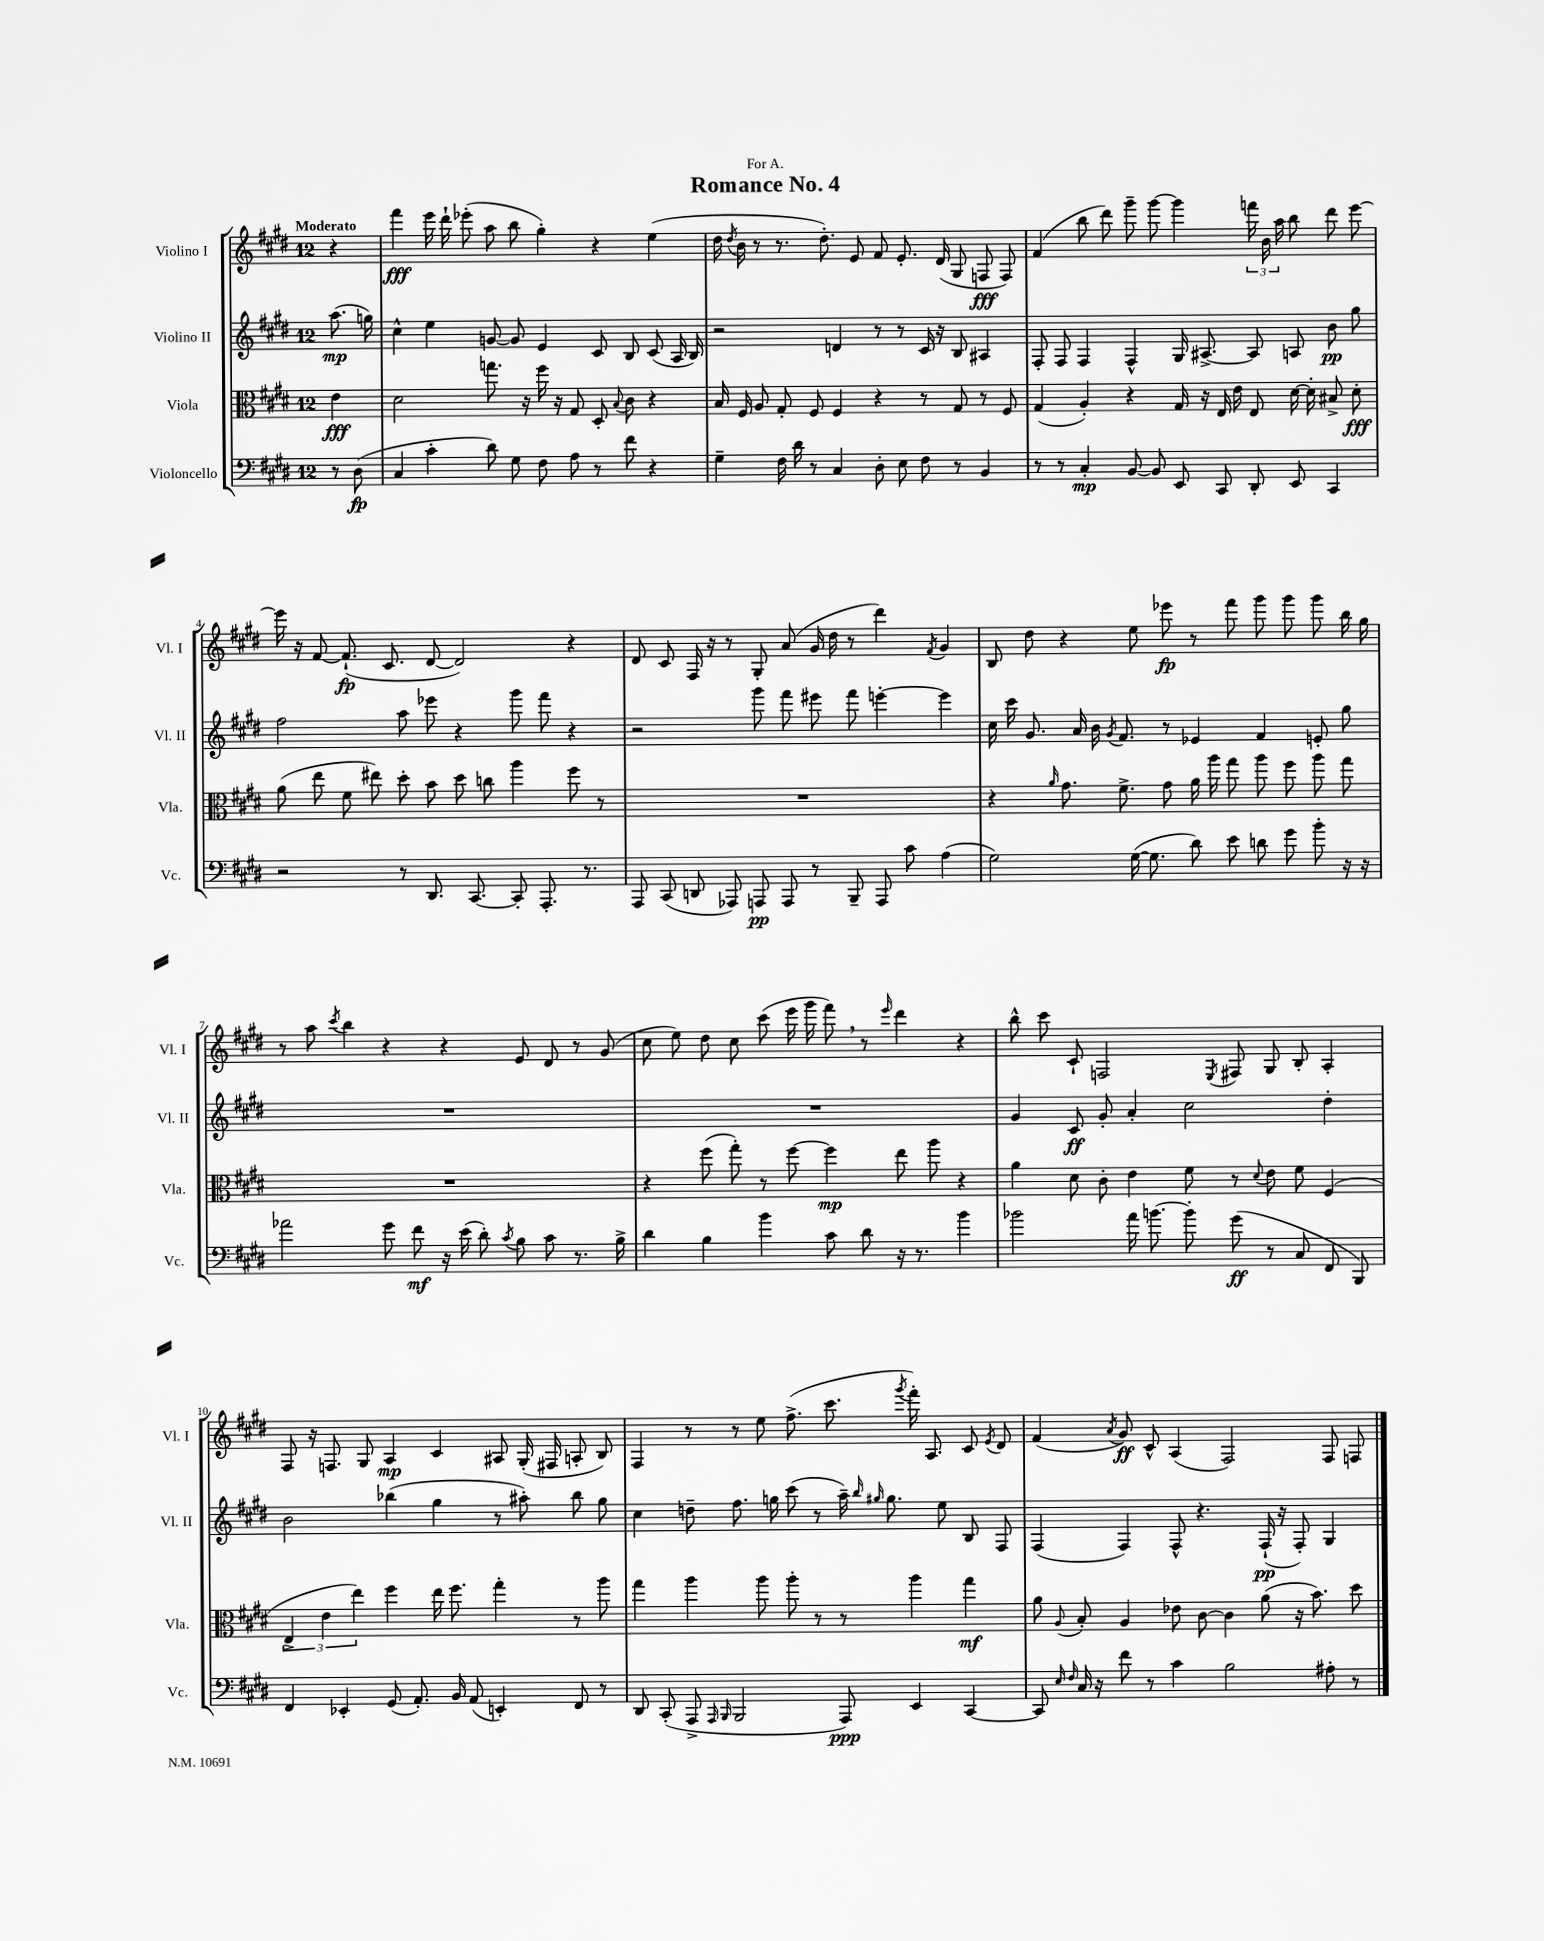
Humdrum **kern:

**kern	**dynam	**kern	**dynam	**kern	**dynam	**kern	**dynam
*part4	*part4	*part3	*part3	*part2	*part2	*part1	*part1
*staff4	*staff4	*staff3	*staff3	*staff2	*staff2	*staff1	*staff1
*I"Violoncello	*	*I"Viola	*	*I"Violino II	*	*I"Violino I	*
*I'Vc.	*	*I'Vla.	*	*I'Vl. II	*	*I'Vl. I	*
*clefF4	*	*clefC3	*	*clefG2	*	*clefG2	*
*k[f#c#g#d#]	*	*k[f#c#g#d#]	*	*k[f#c#g#d#]	*	*k[f#c#g#d#]	*
*M12/8	*	*M12/8	*	*M12/8	*	*M12/8	*
=	=	=	=	=	=	=	=
!	!	!	!	!	!	!LO:TX:a:B:t=Moderato	!
8r	.	4e\	fff	(8.aa\	mp	4r	.
(8D#\	fp	.	.	.	.	.	.
.	.	.	.	16ggn\)	.	.	.
=1	=1	=1	=1	=1	=1	=1	=1
4C#/	.	2d#\	.	4cc#^^\	.	4fff#\	fff
4c#'\	.	.	.	4ee\	.	16eee\	.
.	.	.	.	.	.	16ddd#`\	.
.	.	.	.	.	.	(8eee-X'\	.
8d#\)	.	8.ggn\	.	[8gn/	.	8aa\	.
8G#\	.	.	.	8g/]	.	8bb\	.
.	.	16r	.	.	.	.	.
8F#\	.	16ff#\	.	4e/	.	4gg#'\)	.
.	.	16r	.	.	.	.	.
8A\	.	8G#/	.	.	.	.	.
8r	.	8D#'/	.	8c#/	.	4r	.
.	.	8qqB/	.	.	.	.	.
8f#\	.	8c#\	.	8B/	.	.	.
4r	.	4r	.	(8c#/	.	(4ee\	.
.	.	.	.	16A/	.	.	.
.	.	.	.	16B/)	.	.	.
=2	=2	=2	=2	=2	=2	=2	=2
4G#~\	.	16B/	.	2r	.	16dd#\	.
.	.	.	.	.	.	8qdd#/	.
.	.	16F#/	.	.	.	16b\	.
.	.	8A/	.	.	.	8r	.
16F#\	.	8G#'/	.	.	.	8.r	.
16d#\	.	.	.	.	.	.	.
8r	.	8F#/	.	.	.	.	.
.	.	.	.	.	.	8.dd#'\)	.
4C#/	.	4F#/	.	4dn/	.	.	.
.	.	.	.	.	.	8e/	.
8D#'\	.	4r	.	8r	.	8f#/	.
8E\	.	.	.	8r	.	8.e'/	.
8F#\	.	8r	.	16c#/	.	.	.
.	.	.	.	16r	.	(16d#/	.
8r	.	8G#/	.	8B/	.	8G#/	.
4BB/	.	8r	.	4A#X/	.	8Fn/	fff
.	.	8F#/	.	.	.	8F/)	.
=3	=3	=3	=3	=3	=3	=3	=3
8r	.	(4G#/	.	8F#'/	.	(4f#/	.
8r	.	.	.	8F#/	.	.	.
4C#'/	mp	4A'/)	.	4F#/	.	8bb\	.
.	.	.	.	.	.	8ddd#\)	.
[8BB/	.	4r	.	4F#^^/	.	8ggg#~\	.
8BB/]	.	.	.	.	.	[8ggg#\	.
8EE/	.	16G#/	.	16G#/	.	4ggg#\]	.
.	.	16r	.	[8.A#X^/	.	.	.
8CC#/	.	16E/	.	.	.	.	.
.	.	16e\	.	.	.	.	.
8DD#'/	.	8E/	.	8A#/]	.	24fffn\	.
.	.	.	.	.	.	24b\	.
.	.	.	.	.	.	24aa\	.
8EE/	.	[16d#\	.	8An/	.	8bb\	.
.	.	16d#'\]	.	.	.	.	.
4CC#/	.	8B#X^/	.	8b\	pp	8ddd#\	.
.	.	8d#'\	fff	8gg#\	.	[8eee\	.
!!LO:LB:g=z
=4	=4	=4	=4	=4	=4	=4	=4
2r	.	(8a\	.	2ff#\	.	16eee\]	.
.	.	.	.	.	.	16r	.
.	.	8ee\	.	.	.	[8f#/	.
.	.	8f#\	.	.	.	(8.f#`/]	fp
.	.	8ee#X\)	.	.	.	.	.
.	.	.	.	.	.	8.c#/	.
8r	.	8dd#'\	.	8aa\	.	.	.
8.DD#/	.	8b\	.	8eee-X\	.	[8d#/	.
.	.	8dd#\	.	4r	.	2d#/])	.
[8.CC#/	.	.	.	.	.	.	.
.	.	8ccn\	.	.	.	.	.
8CC#'/]	.	4aa\	.	8ggg#\	.	.	.
8.AAA'/	.	.	.	8fff#\	.	.	.
.	.	8ff#\	.	4r	.	4r	.
8.r	.	.	.	.	.	.	.
.	.	8r	.	.	.	.	.
=5	=5	=5	=5	=5	=5	=5	=5
8AAA/	.	1.r	.	2r	.	8d#/	.
(8CC#/	.	.	.	.	.	8c#/	.
8DDn/	.	.	.	.	.	16F#/	.
.	.	.	.	.	.	16r	.
8AAA-X/)	.	.	.	.	.	8r	.
8AAAn/	pp	.	.	8ggg#\	.	8G#'/	.
8AAA/	.	.	.	8fff#\	.	(8a/	.
8r	.	.	.	8eee#X\	.	16g#/	.
.	.	.	.	.	.	16dd#\	.
8BBB~/	.	.	.	8fff#\	.	8r	.
8AAA/	.	.	.	[4eeen'\	.	4ddd#\)	.
8c#\	.	.	.	.	.	.	.
.	.	.	.	.	.	8qf#/	.
(4A\	.	.	.	4eee\]	.	4g#/	.
=6	=6	=6	=6	=6	=6	=6	=6
2G#\)	.	4r	.	16cc#\	.	8B/	.
.	.	.	.	16ccc#\	.	.	.
.	.	.	.	8.g#/	.	8dd#\	.
.	.	16qqa/	.	.	.	.	.
.	.	8.g#\	.	.	.	4r	.
.	.	.	.	16a/	.	.	.
.	.	.	.	16b\	.	.	.
.	.	.	.	8qg#/	.	.	.
.	.	8.f#^\	.	8.f#/	.	.	.
([16G#\	.	.	.	.	.	8ee\	.
8.G#\]	.	.	.	.	.	.	.
.	.	8g#\	.	8r	.	8eee-X\	fp
8d#\)	.	16a\	.	4e-X/	.	8r	.
.	.	16aa\	.	.	.	.	.
8e\	.	8gg#\	.	.	.	8fff#\	.
8dn\	.	8aa\	.	4f#/	.	8ggg#\	.
8g#\	.	8ff#\	.	.	.	8ggg#\	.
8b'\	.	8aa\	.	8en'/	.	8ggg#\	.
16r	.	8gg#\	.	8gg#\	.	16bb\	.
16r	.	.	.	.	.	16gg#\	.
!!LO:LB:g=z
=7	=7	=7	=7	=7	=7	=7	=7
2a-X\	.	1.r	.	1.r	.	8r	.
.	.	.	.	.	.	8aa\	.
.	.	.	.	.	.	8qccc#/	.
.	.	.	.	.	.	4bb\	.
8g#\	.	.	.	.	.	4r	.
8f#\	mf	.	.	.	.	.	.
16r	.	.	.	.	.	4r	.
(16e\	.	.	.	.	.	.	.
8d#'\)	.	.	.	.	.	.	.
8qc#/	.	.	.	.	.	.	.
8B\	.	.	.	.	.	8e/	.
8c#\	.	.	.	.	.	8d#/	.
8.r	.	.	.	.	.	8r	.
.	.	.	.	.	.	(8g#/	.
16B^\	.	.	.	.	.	.	.
=8	=8	=8	=8	=8	=8	=8	=8
4d#\	.	4r	.	1.r	.	8cc#\	.
.	.	.	.	.	.	8ee\)	.
4B\	.	(8ff#\	.	.	.	8dd#\	.
.	.	8gg#'\)	.	.	.	8cc#\	.
4b\	.	8r	.	.	.	(8ccc#\	.
.	.	[8ff#\	.	.	.	16eee\	.
.	.	.	.	.	.	16ggg#\	.
8c#\	.	4ff#\]	mp	.	.	8fff#,\)	.
8d#\	.	.	.	.	.	8r	.
.	.	.	.	.	.	16qqeee/	.
16r	.	8ee\	.	.	.	4ddd#\	.
8.r	.	.	.	.	.	.	.
.	.	8aa\	.	.	.	.	.
4b\	.	4r	.	.	.	4r	.
=9	=9	=9	=9	=9	=9	=9	=9
2b-X\	.	4a\	.	4g#/	.	8bb^^\	.
.	.	.	.	.	.	8ccc#\	.
.	.	8d#\	.	8c#/	ff	8c#`/	.
.	.	8c#'\	.	8g#'/	.	2Fn/	.
16a\	.	4e\	.	4a'/	.	.	.
[8.bn\	.	.	.	.	.	.	.
8b'\]	.	8f#\	.	2cc#\	.	.	.
.	.	.	.	.	.	8qE/	.
(8g#\	ff	8r	.	.	.	8F#X/	.
.	.	8qqd#/	.	.	.	.	.
8r	.	8e\	.	.	.	8G#/	.
8C#/	.	8f#\	.	.	.	8B'/	.
8FF#/	.	(4F#/	.	4dd#'\	.	4A'/	.
8BBB/)	.	.	.	.	.	.	.
!!LO:LB:g=z
=10	=10	=10	=10	=10	=10	=10	=10
4FF#/	.	6E^/	.	2b\	.	8F#/	.
.	.	.	.	.	.	16r	.
.	.	6e\	.	.	.	.	.
.	.	.	.	.	.	8.Fn/	.
4EE-X'/	.	.	.	.	.	.	.
.	.	6ee\)	.	.	.	.	.
.	.	.	.	.	.	8G#/	.
(8GG#/	.	4ff#\	.	(4bb-X\	.	4A/	mp
8.AA'/)	.	.	.	.	.	.	.
.	.	16ee\	.	4gg#\	.	4c#/	.
16BB/	.	8.ff#\	.	.	.	.	.
(8AA/	.	.	.	.	.	.	.
4EEn'/)	.	4gg#'\	.	8r	.	8A#X/	.
.	.	.	.	8aa#X'\)	.	(16G#'/	.
.	.	.	.	.	.	16F#X/	.
8FF#/	.	8r	.	8bb-\	.	8An'/	.
8r	.	8aa\	.	8gg#\	.	8B/)	.
=11	=11	=11	=11	=11	=11	=11	=11
8DD#/	.	4gg#\	.	4cc#\	.	4F#/	.
(8CC#'/	.	.	.	.	.	.	.
8AAA^/	.	4aa\	.	8ddn~\	.	8r	.
16qqAAA/	.	.	.	.	.	.	.
16qqBBB/	.	.	.	.	.	.	.
2BBB/	.	.	.	8.ff#\	.	8r	.
.	.	8aa\	.	.	.	8ee\	.
.	.	.	.	16ggn\	.	.	.
.	.	8aa'\	.	(8ccc#\	.	(8.ff#^\	.
.	.	8r	.	8r	.	.	.
.	.	.	.	.	.	8.ccc#\	.
8AAA/)	ppp	8r	.	16aa~\)	.	.	.
.	.	.	.	16qqbb/	.	.	.
.	.	.	.	16qqgg#X/	.	.	.
.	.	.	.	8.gg#\	.	.	.
.	.	.	.	.	.	8qggg#/	.
4EE/	.	4aa\	.	.	.	16fff#'\)	.
.	.	.	.	.	.	8.A/	.
.	.	.	.	8ee\	.	.	.
[4CC#/	.	4gg#\	mf	8B/	.	8c#/	.
.	.	.	.	.	.	8qe/	.
.	.	.	.	8F#/	.	8d#/	.
=12	=12	=12	=12	=12	=12	=12	=12
8CC#/]	.	8a\	.	(4F#/	.	(4f#/	.
16qqE/	.	.	.	.	.	.	.
16qqF#/	.	8qqA/	.	.	.	.	.
16C#/	.	8B'/	.	.	.	.	.
16r	.	.	.	.	.	.	.
.	.	.	.	.	.	8qa/	.
8f#\	.	4A/	.	4F#/)	.	8g#/)	ff
8r	.	.	.	.	.	8c#^^/	.
4c#\	.	8e-X\	.	8F#^^/	.	(4A/	.
.	.	[8c#\	.	4.r	.	.	.
2B\	.	4c#\]	.	.	.	2F#/)	.
.	.	(8a\	.	(16F#`/	pp	.	.
.	.	.	.	16r	.	.	.
.	.	16r	.	8F#'/)	.	.	.
.	.	8.b\)	.	.	.	.	.
8A#X'\	.	.	.	4G#/	.	8F#/	.
8r	.	8dd#\	.	.	.	8Fn/	.
==	==	==	==	==	==	==	==
*-	*-	*-	*-	*-	*-	*-	*-
